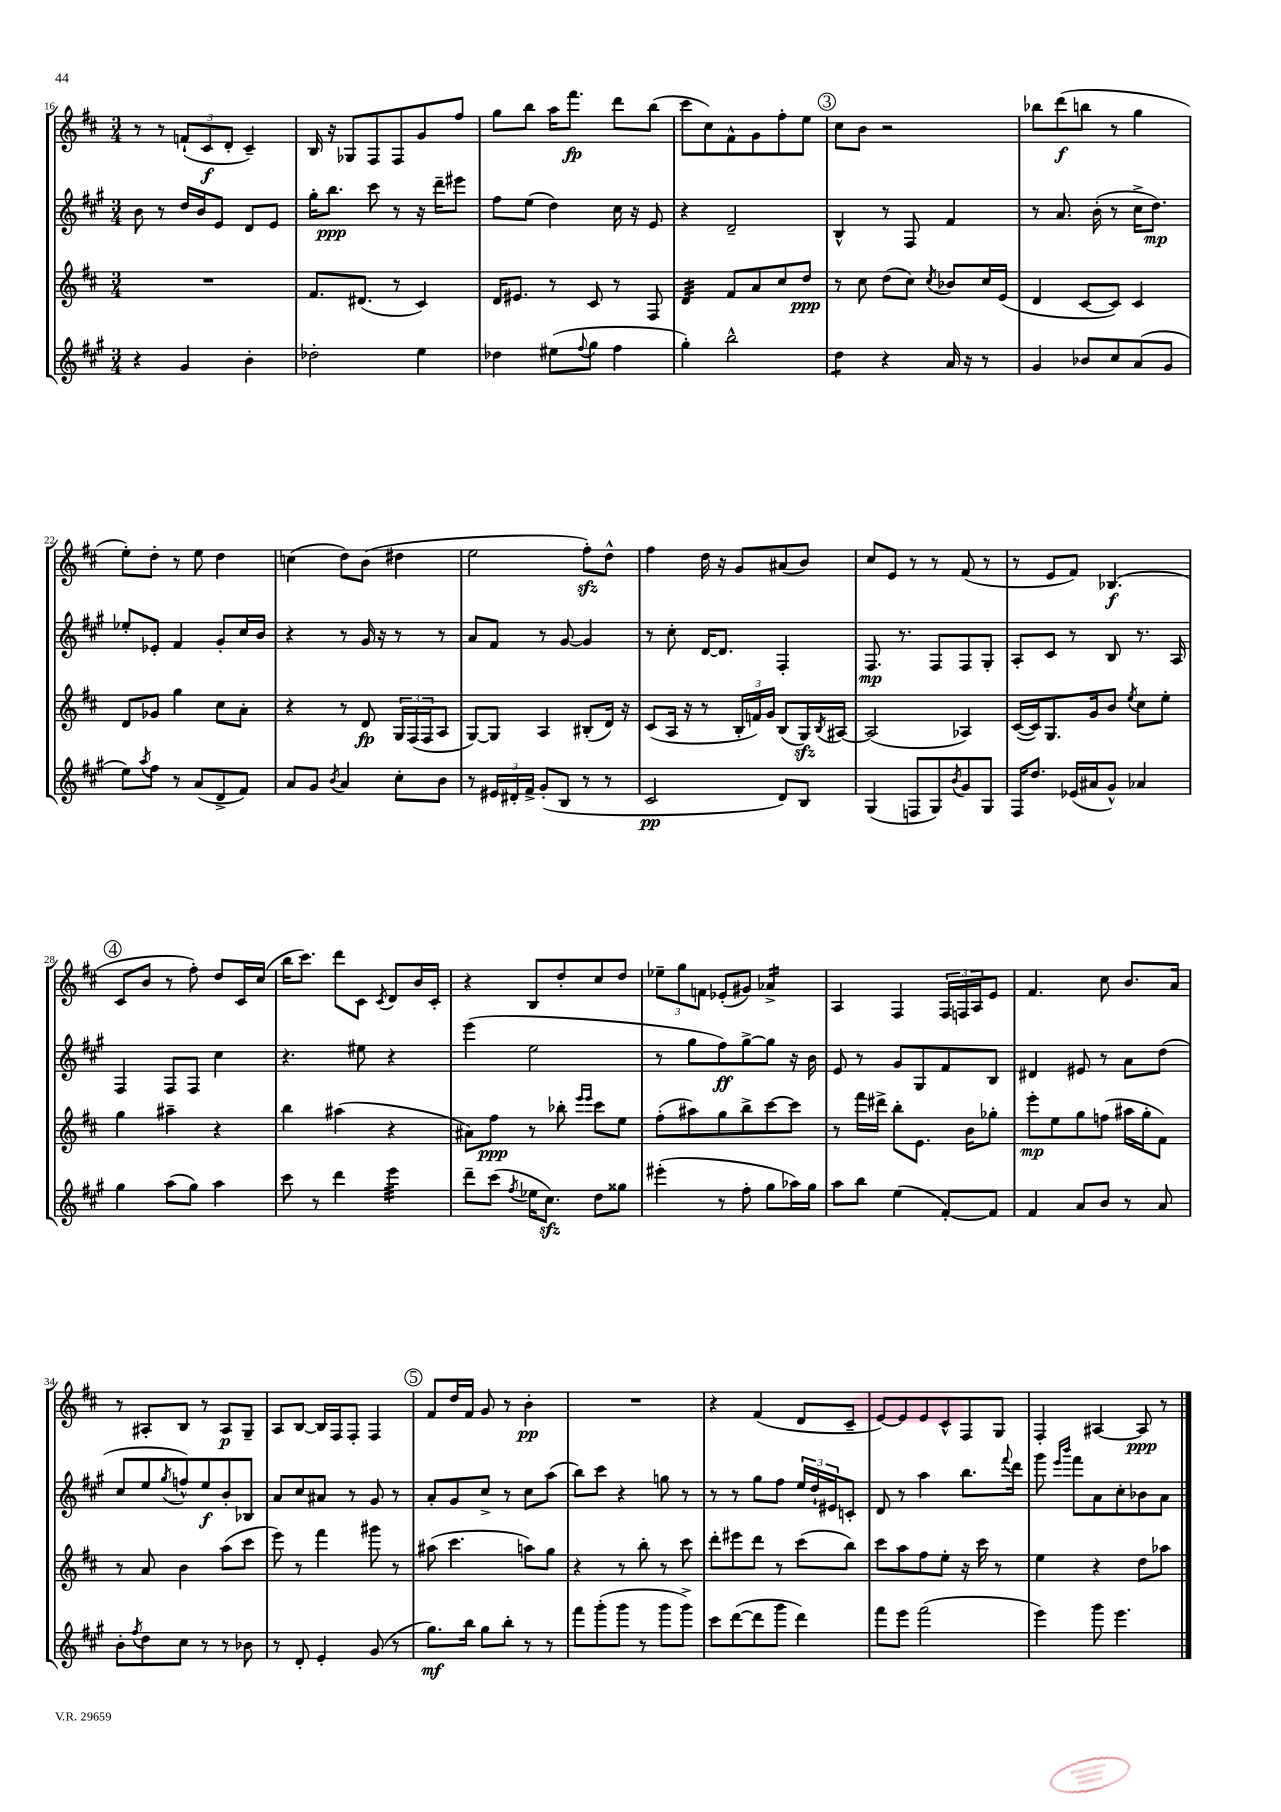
<<
\new StaffGroup <<
\new Staff = "s0" {
    \clef treble \key d \major \numericTimeSignature \time 3/4
    r8 r8 \tuplet 3/2 { f'8-!( cis'8\f d'8-. } cis'4--) |
    b16 r16 ges8 fis8 fis8 g'8 fis''8 |
    g''8 b''8 a''16 fis'''8.\fp d'''8 b''8( |
    cis'''8 cis''8) fis'8-^ g'8 fis''8-. e''8 |
    \mark \markup { \circle "3" } cis''8 b'8 r2 |
    bes''8 d'''8\f( b''8 r8 g''4 |
    e''8-.) d''8-. r8 e''8 d''4 |
    c''4( d''8) b'8( dis''4 |
    e''2 fis''8-.\sfz) d''8-^ |
    fis''4 d''16 r16 g'8 ais'8( b'8) |
    cis''8 e'8 r8 r8 fis'8( r8 |
    r8 e'8 fis'8) bes4.\f( |
    \mark \markup { \circle "4" } cis'8 b'8 r8 fis''8-.) d''8 cis'16 cis''16( |
    b''16 cis'''8.) d'''8 cis'8 \acciaccatura { cis'8 } d'8 b'16 cis'16-. |
    r4 b8 d''8-. cis''8 d''8 |
    \tuplet 3/2 { ees''8-- g''8 f'8 } ees'8-.( gis'8) aes'4:16-> |
    a4 fis4 \tuplet 3/2 { fis16 f16 a16 } e'8 |
    fis'4. cis''8 b'8. a'16 |
    r8 ais8-. b8 r8 ais8\p g8-- |
    a8 b8~ b16 fis16 fis8-. fis4 |
    \mark \markup { \circle "5" } fis'8 d''16 fis'16 g'8 r8 b'4-.\pp |
    R2. |
    r4 fis'4( d'8 cis'8-- |
    e'8~) e'8 e'8 cis'8-^ fis8 g8 |
    fis4-. ais4~ ais8\ppp r8 \bar "|." |
}
\new Staff = "s1" {
    \clef treble \key a \major \numericTimeSignature \time 3/4
    b'8 r8 d''16 b'16 e'8 d'8 e'8 |
    gis''16-. b''8.\ppp cis'''8 r8 r16 d'''16-- eis'''8 |
    fis''8 e''8( d''4) cis''16 r16 e'8 |
    r4 d'2-- |
    \mark \markup { \circle "3" } b4-^ r8 fis8 fis'4 |
    r8 a'8. b'16-.( r8 cis''16-> d''8.\mp) |
    ees''8-. ees'8-. fis'4 gis'8-. cis''16 b'16 |
    r4 r8 gis'16 r16 r8 r8 |
    a'8 fis'8 r8 gis'8~ gis'4 |
    r8 cis''8-. d'16~ d'8. fis4-. |
    fis8.\mp r8. fis8 fis8 gis8-. |
    a8-. cis'8 r8 b8 r8. a16 |
    \mark \markup { \circle "4" } fis4 fis8 fis8 cis''4 |
    r4. eis''8 r4 |
    e'''4( e''2 |
    r8 gis''8 fis''8\ff) gis''8~-> gis''8 r16 b'16 |
    e'8 r8 gis'8 gis8 fis'8 b8 |
    dis'4 eis'8 r8 a'8 d''8( |
    cis''8 e''8 \acciaccatura { gis''8 } f''8-^) e''8\f b'8-. bes8 |
    a'8 cis''8 ais'8 r8 gis'8 r8 |
    \mark \markup { \circle "5" } a'8-. gis'8 cis''8-> r8 cis''8 a''8( |
    b''8) cis'''8 r4 g''8 r8 |
    r8 r8 gis''8 fis''8 \tuplet 3/2 { e''16 d''16-! eis'16 } c'8-. |
    d'8 r8 a''4 b''8. \appoggiatura { fis'''8 } d'''16 |
    gis'''8 \grace { e'''16 b'''16 } fis'''8 a'8 cis''8-. bes'8 a'8 \bar "|." |
}
\new Staff = "s2" {
    \clef treble \key d \major \numericTimeSignature \time 3/4
    R2. |
    fis'8. dis'8.( r8 cis'4) |
    d'16 eis'8. r8 cis'8 r8 fis8 |
    d'4:32 fis'8 a'8 cis''8 d''8\ppp |
    \mark \markup { \circle "3" } r8 cis''8 d''8( cis''8) \acciaccatura { cis''8 } bes'8 cis''16 e'16( |
    d'4 cis'8~ cis'8) cis'4 |
    d'8 ges'8 g''4 cis''8 a'8-. |
    r4 r8 d'8\fp \tuplet 3/2 { g16 fis16( fis16 } a8 |
    g8~) g8 a4 bis8-.( d'16) r16 |
    cis'8( a16 r16 r8 \tuplet 3/2 { b16-. f'16) g'16 } b8( g16\sfz) \acciaccatura { b8 } ais16~ |
    ais2( aes4) |
    cis'16~( cis'16) g8. g'16 b'8 \acciaccatura { e''8 } cis''8 e''8-. |
    \mark \markup { \circle "4" } g''4 ais''4-- r4 |
    b''4 ais''4( r4 |
    ais'8) fis''8\ppp r8 bes''8-. \grace { e'''16 e'''16 } cis'''8 e''8 |
    fis''8-.( ais''8) g''8 b''8-> cis'''8~ cis'''8 |
    r8 fis'''16 dis'''16-> b''8-. e'8. b'16 ges''8-. |
    e'''8-.\mp e''8 g''8 f''8( ais''16 g''16-. fis'8) |
    r8 a'8 b'4 a''8( cis'''8 |
    e'''8) r8 fis'''4 gis'''8 r8 |
    \mark \markup { \circle "5" } ais''8( cis'''4. a''8) g''8 |
    r4 r8 b''8-. r8 cis'''8 |
    d'''8-. eis'''8 d'''8 r8 cis'''8( b''8) |
    cis'''8 a''8 fis''8 e''8-. r16 cis'''16 r8 |
    e''4 r4 d''8 aes''8 \bar "|." |
}
\new Staff = "s3" {
    \clef treble \key a \major \numericTimeSignature \time 3/4
    r4 gis'4 b'4-. |
    des''2-. e''4 |
    des''4 eis''8( \appoggiatura { fis''8 } gis''8 fis''4 |
    gis''4-.) b''2-^ |
    \mark \markup { \circle "3" } d''4:8 r4 a'16 r16 r8 |
    gis'4 bes'8 cis''8 a'8( gis'8 |
    e''8) \acciaccatura { a''8 } fis''8 r8 a'8( d'8-> fis'8) |
    a'8 gis'8 \acciaccatura { b'8 } a'4 cis''8-. b'8 |
    r8 \tuplet 3/2 { eis'16 dis'16-. fis'16-> } gis'8-.( b8 r8 r8 |
    cis'2\pp d'8) b8 |
    gis4( f8 gis8) \acciaccatura { b'8 } gis'8 gis8 |
    fis16 d''8. ees'16( ais'16 gis'8-^) aes'4 |
    \mark \markup { \circle "4" } gis''4 a''8( gis''8) a''4 |
    cis'''8 r8 d'''4 e'''4:32 |
    d'''8-- cis'''8( \acciaccatura { fis''8 } ees''16 cis''8.\sfz) d''8 gisis''8 |
    eis'''4-.( r8 fis''8-. gis''8 aes''16) gis''16 |
    a''8 b''8 e''4( fis'8~-.) fis'8 |
    fis'4 a'8 b'8 r8 a'8 |
    b'8-. \acciaccatura { fis''8 } d''8 cis''8 r8 r8 bes'8 |
    r8 d'8-. e'4-. gis'8( r8 |
    \mark \markup { \circle "5" } gis''8.\mf) b''16 gis''8 b''8-. r8 r8 |
    fis'''8 gis'''8-.( gis'''8 r8 gis'''8 gis'''8->) |
    cis'''8 d'''8~( d'''8 gis'''8 d'''4) |
    fis'''8 e'''8 fis'''2( |
    e'''4) gis'''8 e'''4. \bar "|." |
}
>>
>>
\layout { \context { \Score currentBarNumber = #16 } }
